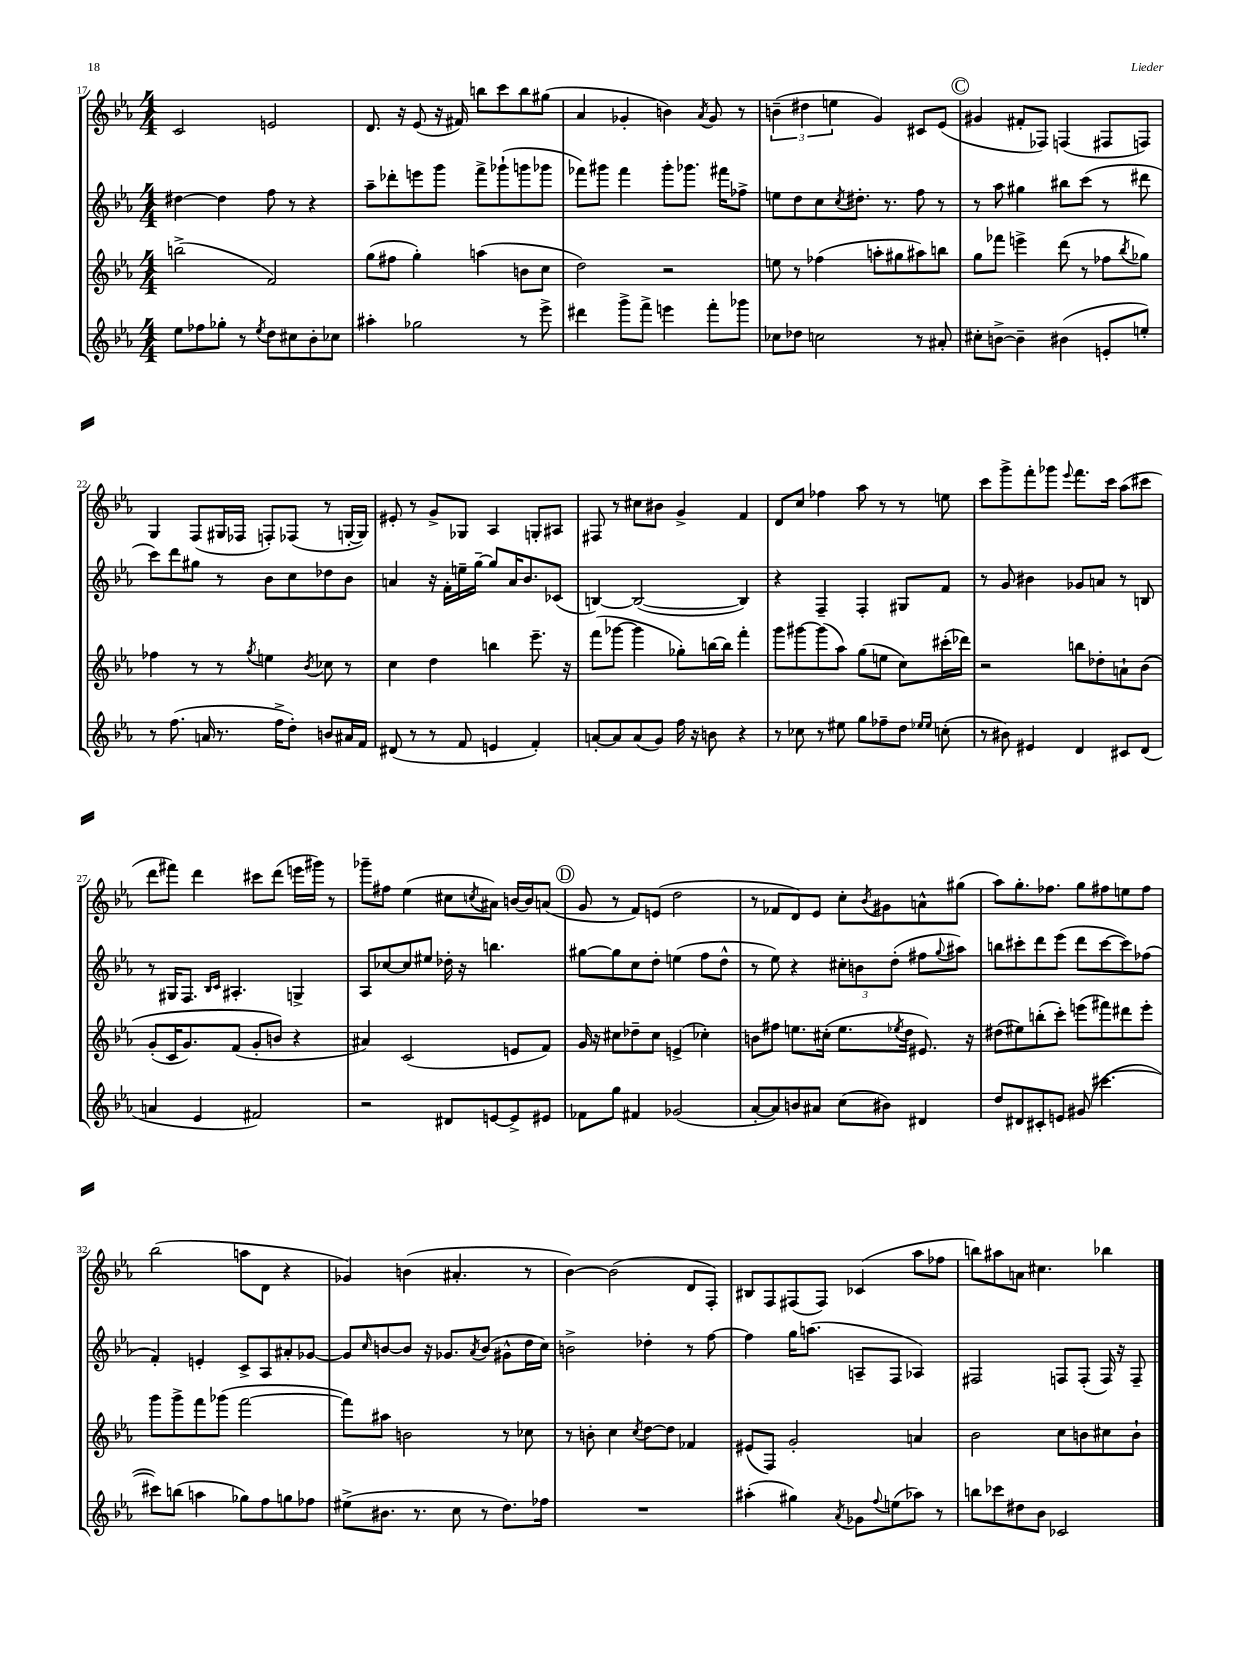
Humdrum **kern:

**kern	**kern	**kern	**kern
*part4	*part3	*part2	*part1
*staff4	*staff3	*staff2	*staff1
*clefG2	*clefG2	*clefG2	*clefG2
*k[b-e-a-]	*k[b-e-a-]	*k[b-e-a-]	*k[b-e-a-]
*M4/4	*M4/4	*M4/4	*M4/4
=17	=17	=17	=17
8ee-\L	(2bbn^\	[4dd#X\	2c/
8ff-X\	.	.	.
8gg-X'\J	.	4dd#\]	.
8r	.	.	.
8qee-/	.	.	.
8dd\L	2f/)	8ff\	2en/
8cc#X\	.	8r	.
8b-'\	.	4r	.
8cc-X\J	.	.	.
=18	=18	=18	=18
4aa#X'\	(8gg\L	8aa-~\L	8.d/
.	8ff#X\J	8ddd-X'\	.
.	.	.	16r
2gg-X\	4gg'\)	8eeen\	(8e-/
.	.	8ggg\J	16r
.	.	.	16f#X/)
.	(4aan\	8fff^\L	8bbn\L
.	.	(8ggg-X`\	8ccc\
8r	8bn\L	8gggn\	8bb\
8eee-^\	8cc\J	8ggg-X\J	(8gg#X\J
=19	=19	=19	=19
4ddd#X\	2dd\)	8fff-X\L)	4a-/
.	.	8ggg#X\J	.
8ggg^\L	.	4fff-\	4g-X'/
8fff^\J	.	.	.
4eeen\	2r	8ggg#'\L	4bn\)
.	.	8.ggg-X\J	.
.	.	.	8qa-/
8fff'\L	.	.	8g-/
.	.	16fff#X\KL	.
8ggg-X\J	.	8ff-X^\J	8r
=20	=20	=20	=20
8cc-X\L	8een\	8een\L	(6bn~\
8dd-X\J	8r	8dd\	.
.	.	.	6dd#X\
2ccn\	(4ff-X\	8cc\	.
.	.	.	6een\
.	.	8qcc/	.
.	.	8.dd#X'\J	.
.	8aan'\L	.	4g/)
.	.	8.r	.
.	8gg#X\	.	.
8r	8aa#X\)	8ff\	8c#X/L
8a#X'/	8bbn\J	8r	(8e-/J
!!LO:REH:place=s1:t=C
=21	=21	=21	=21
8cc#X'\L	8gg\L	8r	4g#X/
[8bn^\J	8fff-X\J	8aa-\	.
4b~\]	4eeen^\	4gg#X\	8f#X'/L
.	.	.	8F-X/J)
(4b#X\	(8ddd\	8bb#X\L	(4Fn/
.	8r	(8ccc\J	.
8en'/L	8ff-X\L	8r	8F#X/L
.	8qbb-/	.	.
8een'/J)	8gg-X\J)	8ddd#X\	8Fn/J)
!!LO:LB:g=z
=22	=22	=22	=22
8r	4ff-X\	8ccc\L)	4G/
(8.ff\	.	8ddd\	.
.	8r	8gg#X\J	(8F/L
16an/	.	.	.
8.r	8r	8r	16G#X/L
.	.	.	16F-X/JJ
.	8qgg/	.	.
.	4een\	8b-\L	8Fn'/L)
16ff^\KL	.	.	.
8dd'\J)	.	8cc\	(8F-X/J
.	8qb-/	.	.
8bn/L	8cc-X\	8dd-X\	8r
16a#X/L	8r	8b-\J	[16Gn'/LL
16f/JJ	.	.	16G/JJ])
=23	=23	=23	=23
(8d#X/	4cc\	4an/	8e#X'/
8r	.	.	8r
8r	4dd\	16r	8g^/L
.	.	16f'\LL	.
8f/	.	16een~\	8G-X/J
.	.	[16gg~\JJ	.
4en/	4bbn\	8gg/L]	4A-/
.	.	16a/K	.
.	.	8.b-/	.
4f'/)	8.eee-~\	.	8Gn'/L
.	.	(8c-X/J	8A#X/J
.	16r	.	.
=24	=24	=24	=24
[8an'/L	(8fff\L	[4Bn/)	8F#X/
8a/]	[8ggg-X\J	.	8r
(8a/	4ggg-\]	(2B/_	8cc#X\L
8g/J)	.	.	8b#X\J
16ff\	8gg-X'\L)	.	4g^/
16r	.	.	.
8bn\	[16bbn\L	.	.
.	16bb\JJ]	.	.
4r	4fff'\	4B/])	4f/
=25	=25	=25	=25
8r	8ggg\L	4r	8d/L
8cc-X\	[8ggg#X\	.	8cc/J
8r	(8ggg#\]	4F~/	4ff-X\
8ee#X\	8aa-\J)	.	.
8gg\L	(8gg\L	4F'/	8aa-\
8ff-X~\	8een\J	.	8r
8dd\J	8cc\L)	8G#X/L	8r
16qqee-X/LL	.	.	.
16qqee-/JJ	.	.	.
(8ccn'\	(16ccc#X'\L	8f/J	8een\
.	16ddd-X\JJ)	.	.
=26	=26	=26	=26
8r	2r	8r	8ccc\L
8b#X\)	.	8g/	8ggg^\
4e#X/	.	4b#X\	8fff'\
.	.	.	8ggg-X\J
.	.	.	8qqeee-/
4d/	8bbn\L	8g-X/L	8.fff\L
.	8dd-X'\	8an/J	.
.	.	.	16ccc\Jk
8c#X/L	8an`\	8r	(8aa-\L
(8d/J	(8b-\J	8Bn/	8ccc#X\J
!!LO:LB:g=z
=27	=27	=27	=27
4an/	(8g'/L	8r	8ddd\L
.	16c/K	16G#X/KL	8fff#X\J)
.	8.g/)	8.F/J	.
4e-/	.	.	4ddd\
.	.	16qqB-/LL	.
.	.	16qqc/JJ	.
.	(8f/J	4.A#X'/	.
2f#X/)	8g'/L	.	8ccc#X\L
.	8bn/J)	.	(8ddd\J
.	4r	4Gn^/	16eeen\LL
.	.	.	16ggg#X\JJ)
.	.	.	8r
=28	=28	=28	=28
2r	4a#X/)	8A-/L	8ggg-X~\L
.	.	[8cc-X/	8ff#X\J
.	(2c/	8cc-/]	(4ee-\
.	.	8ee#X/J	.
8d#X/L	.	16dd-X'\	8cc#X\L
.	.	16r	.
.	.	.	8qccn/
[8en/	.	4.bbn\	8a#X\J)
8e^/]	8en/L	.	[16bn/LL
.	.	.	16b/J]
8e#X/J	8f/J)	.	(8an/J
!!LO:REH:place=s1:t=D
=29	=29	=29	=29
8f-X\L	16g/	[8gg#X\L	8g/
.	16r	.	.
8gg\J	8cc#X\L	8gg#\]	8r
4f#X/	8dd-X~\	8cc\	8f/L)
.	8cc#\J	8dd'\J	(8en/J
(2g-X/	(4en^/	(4een\	2dd\
.	4cc-X'\)	8ff\L	.
.	.	8dd^^\J	.
=30	=30	=30	=30
[8a-'/L	8bn\L	8r	8r
8a-/])	8ff#X\J	8ee-\)	8f-X/L
8bn/	8.een\L	4r	8d/)
8a#X/J	.	.	8e-/J
.	(16cc#X'\Jk	.	.
(8cc\L	8.ee\L	12cc#X'\L	8cc'\L
.	.	12bn\	.
.	.	.	8qb-/
8b#X\J)	.	.	8g#X\
.	.	(12dd'\J	.
.	8qee-X/	.	.
.	16dd\Jk	.	.
4d#X/	8.e#X/)	8ff#X\L	8an^^\
.	.	8qqgg/	.
.	.	8aa#X\J)	(8gg#X\J
.	16r	.	.
=31	=31	=31	=31
8dd/L	(8dd#X\L	8bbn\L	8aa-\L)
8d#X/	8ee#X\)	8ccc#X'\	8.gg'\
8c#X'/	(8bbn'\	8ddd\	.
.	.	.	8.ff-X\J
8en/J	8ccc'\J)	(8eee-\J	.
(8g#X/	(8eeen\L	8ddd\L	8gg\L
[4.ccc#X\	8fff#X\)	[8ccc#\	8ff#X\
.	8ddd#X\	8ccc#\])	8een\
.	8eee'\J	(8ff-X\J	8ff#\J
!!LO:LB:g=z
=32	=32	=32	=32
8ccc#X\L])	8ggg\L	4f'/)	(2bb-\
(8bbn\J	8ggg^\	.	.
4aan\	8fff\	4en'/	.
.	(8ggg-X\J	.	.
8gg-X\L)	[2fff\	8c^/L	8aan\L
8ff\	.	8A-/	8d\J
8ggn\	.	8a#X'/	4r
8ff-X\J	.	[8g-X/J	.
=33	=33	=33	=33
(8ee#X^\L	8fff\L])	8g-/L]	4g-X/)
.	.	16qqcc/	.
8.b#X\J	8aa#X\J	[8bn/	.
.	2bn\	8b/J]	(4bn\
8.r	.	.	.
.	.	16r	.
.	.	8.g-X/L	.
8cc\	.	.	4.a#X'/
.	.	8qa-/	.
8r	.	(8b/J	.
8.dd\L)	8r	8g#X^^\L	.
.	8cc-X\	16dd\L	8r
16ff-X\Jk	.	16cc\JJ)	.
=34	=34	=34	=34
1r	8r	2bn^\	[4b-\)
.	8bn'\	.	.
.	4cc\	.	(2b-\]
.	8qcc/	.	.
.	[8dd\L	4dd-X'\	.
.	8dd\J]	.	.
.	4f-X/	8r	8d/L
.	.	[8ff\	8F'/J)
=35	=35	=35	=35
(4aa#X'\	(8e#X/L	4ff\]	8B#X/L
.	8F/J)	.	8F/
4gg#X\)	2g'/	16gg\KL	(8F#X/
.	.	(8.aan\J	.
.	.	.	8F#/J)
8qa-/	.	.	.
8g-X\L	.	8An~/L	(4c-X/
8qqff/	.	.	.
(8een\	.	8F/J	.
8aa-X\J)	4an/	4A-X/)	8aa-\L
8r	.	.	8ff-X\J
=36	=36	=36	=36
8bbn\L	2b-\	2F#X/	8bbn\L)
8ccc-X\	.	.	8aa#X\
8dd#X\	.	.	8an\J
8b-\J	.	.	4.cc#X\
2c-X/	8cc\L	8Fn/L	.
.	8bn\	(8F'/J	.
.	8cc#X\	16F/)	4bb-X\
.	.	16r	.
.	8b`\J	8F~/	.
==	==	==	==
*-	*-	*-	*-
